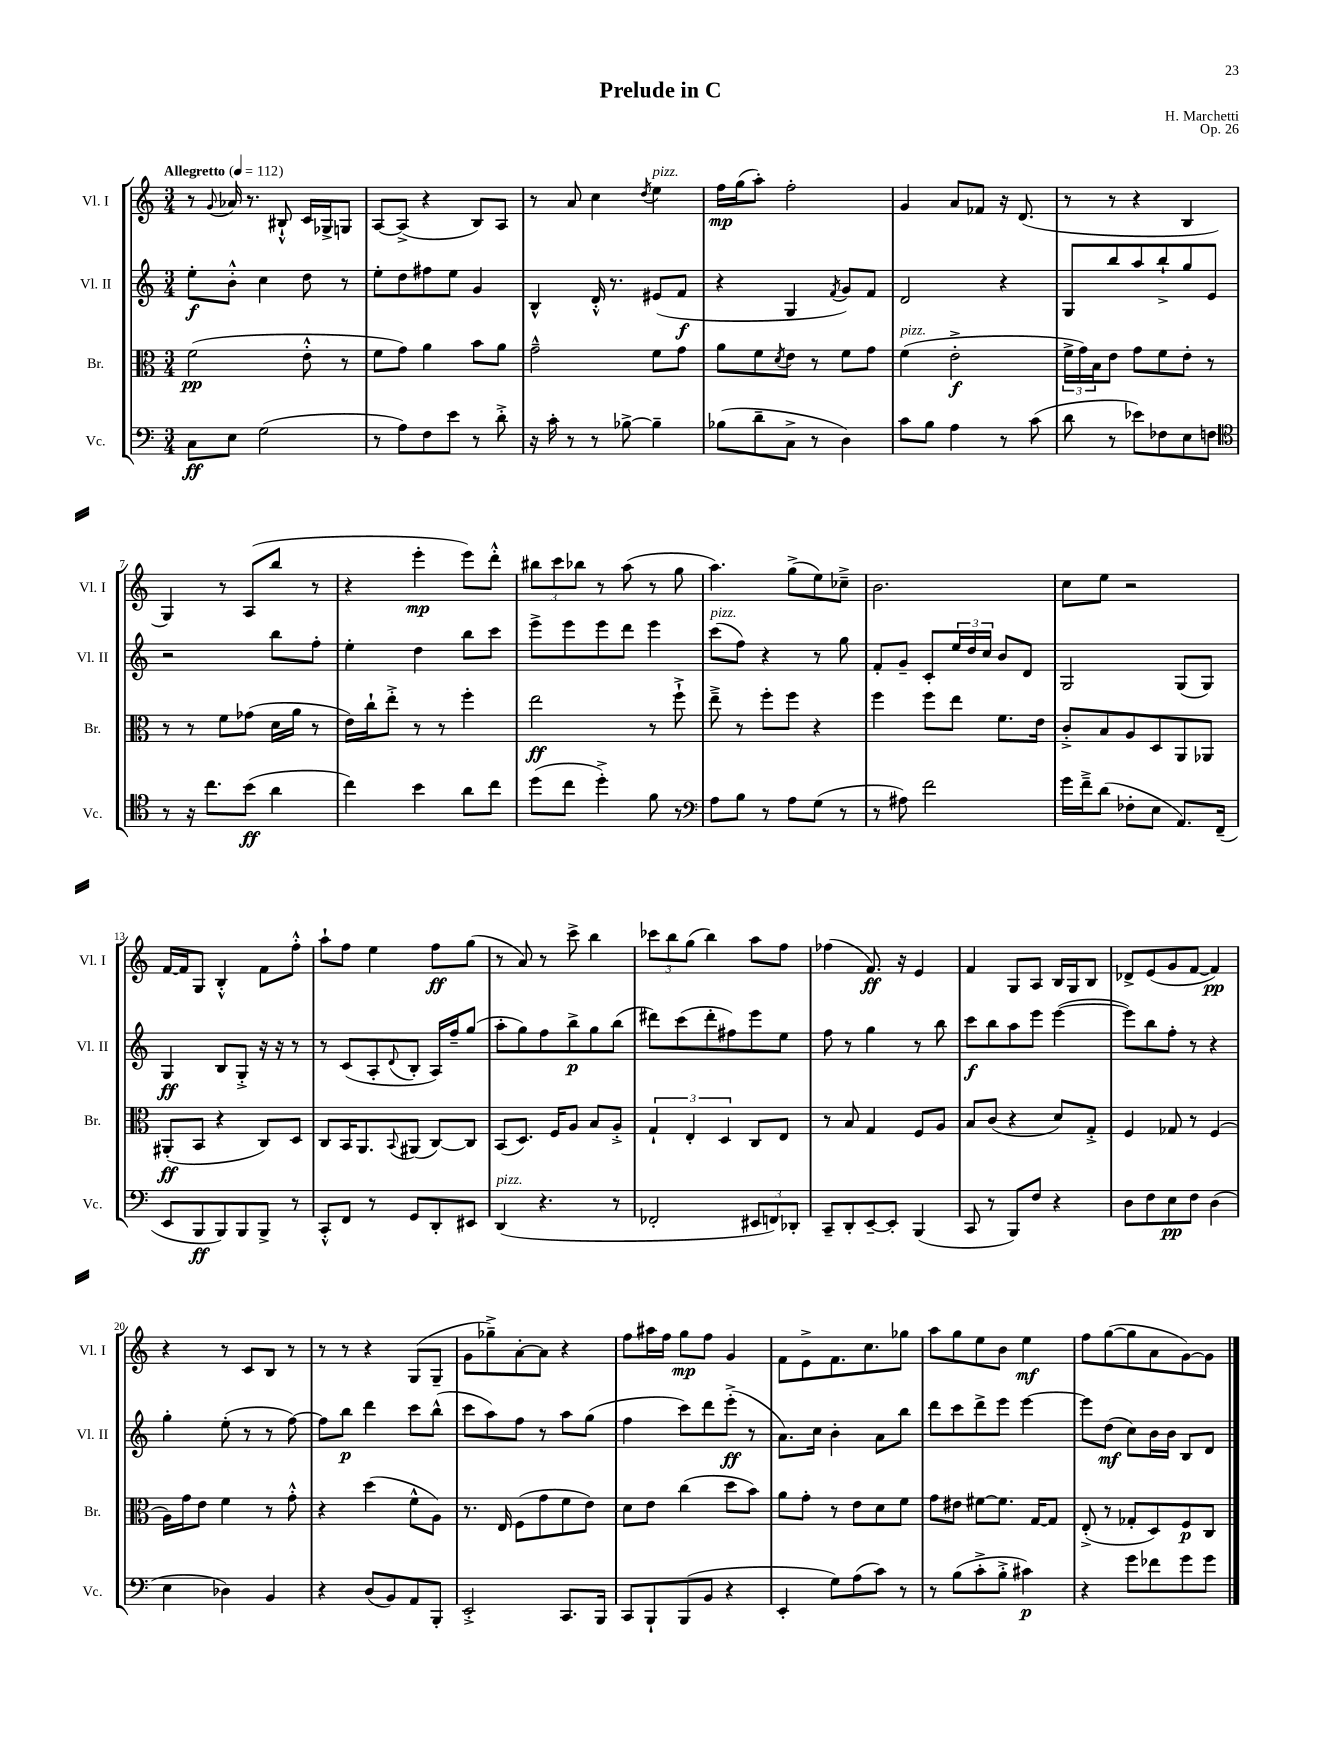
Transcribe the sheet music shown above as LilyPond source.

\header { title = "Prelude in C" composer = "H. Marchetti" opus = "Op. 26" }
<<
\new StaffGroup <<
\new Staff = "s0" \with { instrumentName = "Vl. I" shortInstrumentName = "Vl. I" } {
    \clef treble \key c \major \numericTimeSignature \time 3/4 \tempo "Allegretto" 4 = 112
    r8 \appoggiatura { g'8 } aes'16 r8. bis8-!-^ c'16 ges16-> g8 |
    a8~ a8->( r4 b8) a8 |
    r8 a'8 c''4 \acciaccatura { d''8 } e''4^\markup { \italic "pizz." } |
    f''16\mp g''16( a''8-.) f''2-. |
    g'4 a'8 fes'8 r16 d'8.( |
    r8 r8 r4 b4 |
    g4) r8 a8( b''8 r8 |
    r4 e'''4-.\mp e'''8) d'''8-.-^ |
    \tuplet 3/2 { bis''8 c'''8 bes''8 } r8 a''8( r8 g''8 |
    a''4.) g''8->( e''8) ces''8---> |
    b'2. |
    c''8 e''8 r2 |
    f'16~ f'16 g8 b4-.-^ f'8 f''8-.-^ |
    a''8-! f''8 e''4 f''8\ff g''8( |
    r8 a'8) r8 c'''8-> b''4 |
    \tuplet 3/2 { ces'''8 b''8 g''8( } b''4) a''8 f''8 |
    fes''4( f'8.\ff) r16 e'4 |
    f'4 g8 a8 b16 g16 b8 |
    des'8-> e'8( g'8 f'8~ f'4\pp) |
    r4 r8 c'8 b8 r8 |
    r8 r8 r4 g8( g8-- |
    g'8 ges''8--->) a'8~-. a'8 r4 |
    f''8 ais''16 f''16 g''8\mp f''8 g'4 |
    f'8 e'8-> f'8. c''8. ges''8 |
    a''8 g''8 e''8 b'8 e''4\mf |
    f''8 g''8~( g''8 a'8 g'8~) g'8 \bar "|." |
}
\new Staff = "s1" \with { instrumentName = "Vl. II" shortInstrumentName = "Vl. II" } {
    \clef treble \key c \major \numericTimeSignature \time 3/4
    e''8-.\f b'8-.-^ c''4 d''8 r8 |
    e''8-. d''8 fis''8 e''8 g'4 |
    b4-^ d'16-.-^ r8. eis'8( f'8\f |
    r4 g4 \acciaccatura { f'8 } g'8) f'8 |
    d'2 r4 |
    g8 b''8 a''8 b''8-!-> g''8 e'8 |
    r2 b''8 f''8-. |
    e''4-. d''4 b''8 c'''8 |
    e'''8-> e'''8 e'''8 d'''8 e'''4 |
    c'''8^\markup { \italic "pizz." }( f''8) r4 r8 g''8 |
    f'8-. g'8-- c'8-. \tuplet 3/2 { e''16 d''16 c''16 } b'8 d'8 |
    g2 g8( g8) |
    g4\ff b8 g8-.-> r16 r16 r8 |
    r8 c'8( a8-. \appoggiatura { d'8 } b8-. a16) f''16-- g''8( |
    a''8-. g''8) f''8 b''8->\p g''8 b''8( |
    dis'''8) c'''8( dis'''8-. fis''8) e'''8 e''8 |
    f''8 r8 g''4 r8 b''8 |
    c'''8\f b''8 a''8 e'''8 e'''4~( |
    e'''8) b''8 f''8-. r8 r4 |
    g''4-. e''8-.( r8 r8 f''8~) |
    f''8 b''8\p d'''4 c'''8 b''8-^( |
    c'''8 a''8) f''8 r8 a''8 g''8( |
    f''4 c'''8) d'''8 e'''8-.->\ff( r8 |
    a'8.) c''16 b'4-. a'8 b''8 |
    d'''8 c'''8 d'''8-> e'''8 e'''4~ |
    e'''8 d''8\mf( c''8) b'16 b'16 b8 d'8 \bar "|." |
}
\new Staff = "s2" \with { instrumentName = "Br." shortInstrumentName = "Br." } {
    \clef alto \key c \major \numericTimeSignature \time 3/4
    f'2\pp( e'8-.-^ r8 |
    f'8 g'8) a'4 b'8 a'8 |
    g'2---^ f'8 g'8 |
    a'8 f'8 \acciaccatura { d'8 } e'8 r8 f'8 g'8 |
    f'4^\markup { \italic "pizz." }( e'2-.->\f |
    \tuplet 3/2 { f'16-> g'16) b16 } e'8 g'8 f'8 e'8-. r8 |
    r8 r8 f'8 ges'8( d'16 a'16 r8 |
    e'16) c''16-! e''8-.-> r8 r8 f''4-. |
    e''2\ff r8 f''8-!-> |
    e''8---> r8 f''8-. f''8 r4 |
    f''4 f''8 e''8 f'8. e'16 |
    c'8-.-> b8 a8 d8 a,8 aes,8 |
    ais,8-.\ff( b,8 r4 c8) d8 |
    c8 b,16 a,8. \appoggiatura { b,8 } ais,8( c8~) c8 |
    b,8( d8.) f16 a8 b8 a8-.-> |
    \tuplet 3/2 { g4-! e4-. d4 } c8 e8 |
    r8 b8 g4 f8 a8 |
    b8 c'8( r4 d'8) g8-.-> |
    f4 ges8 r8 f4( |
    a16) g'16 e'8 f'4 r8 g'8-.-^ |
    r4 d''4( f'8-^ a8) |
    r8. e16 f8( g'8 f'8 e'8) |
    d'8 e'8 c''4( d''8 b'8) |
    a'8 g'8-. r8 e'8 d'8 f'8 |
    g'8 eis'8 fis'8~ fis'8. g16~ g8 |
    e8-.->( r8 ges8-. d8) f8\p c8 \bar "|." |
}
\new Staff = "s3" \with { instrumentName = "Vc." shortInstrumentName = "Vc." } {
    \clef bass \key c \major \numericTimeSignature \time 3/4
    c8\ff e8 g2( |
    r8 a8) f8 e'8 r8 d'8-.-> |
    r16 c'16-. r8 r8 bes8~-> bes4-- |
    bes8( d'8-- c8-> r8 d4) |
    c'8 b8 a4 r8 c'8( |
    d'8 r8 ees'8) fes8 e8 f8 |
    \clef tenor r8 r16 c''8. b'8\ff( a'4 |
    c''4) b'4 a'8 c''8 |
    d''8( c''8 d''4-.->) f'8 r8 |
    \clef bass a8 b8 r8 a8 g8( r8 |
    r8 ais8) f'2 |
    g'16 f'16---> d'8( fes8-. e8 a,8.) f,16--( |
    e,8 b,,8\ff b,,8) b,,8 b,,8-> r8 |
    c,8-.-^ f,8 r8 g,8 d,8-. eis,8 |
    d,4^\markup { \italic "pizz." }( r4. r8 |
    fes,2-. \tuplet 3/2 { eis,8 f,8) des,8-. } |
    c,8-- d,8-. e,8~-- e,8-. b,,4( |
    c,8 r8 b,,8) f8 r4 |
    d8 f8 e8\pp f8 d4( |
    e4 des4) b,4 |
    r4 d8( b,8) a,8 b,,8-. |
    e,2-.-> c,8. b,,16 |
    c,8 b,,8-! b,,8( b,8 r4 |
    e,4-. g8) a8( c'8) r8 |
    r8 b8( c'8-.-> b8-.-> cis'4\p) |
    r4 g'8 fes'8 g'8 g'8 \bar "|." |
}
>>
>>
